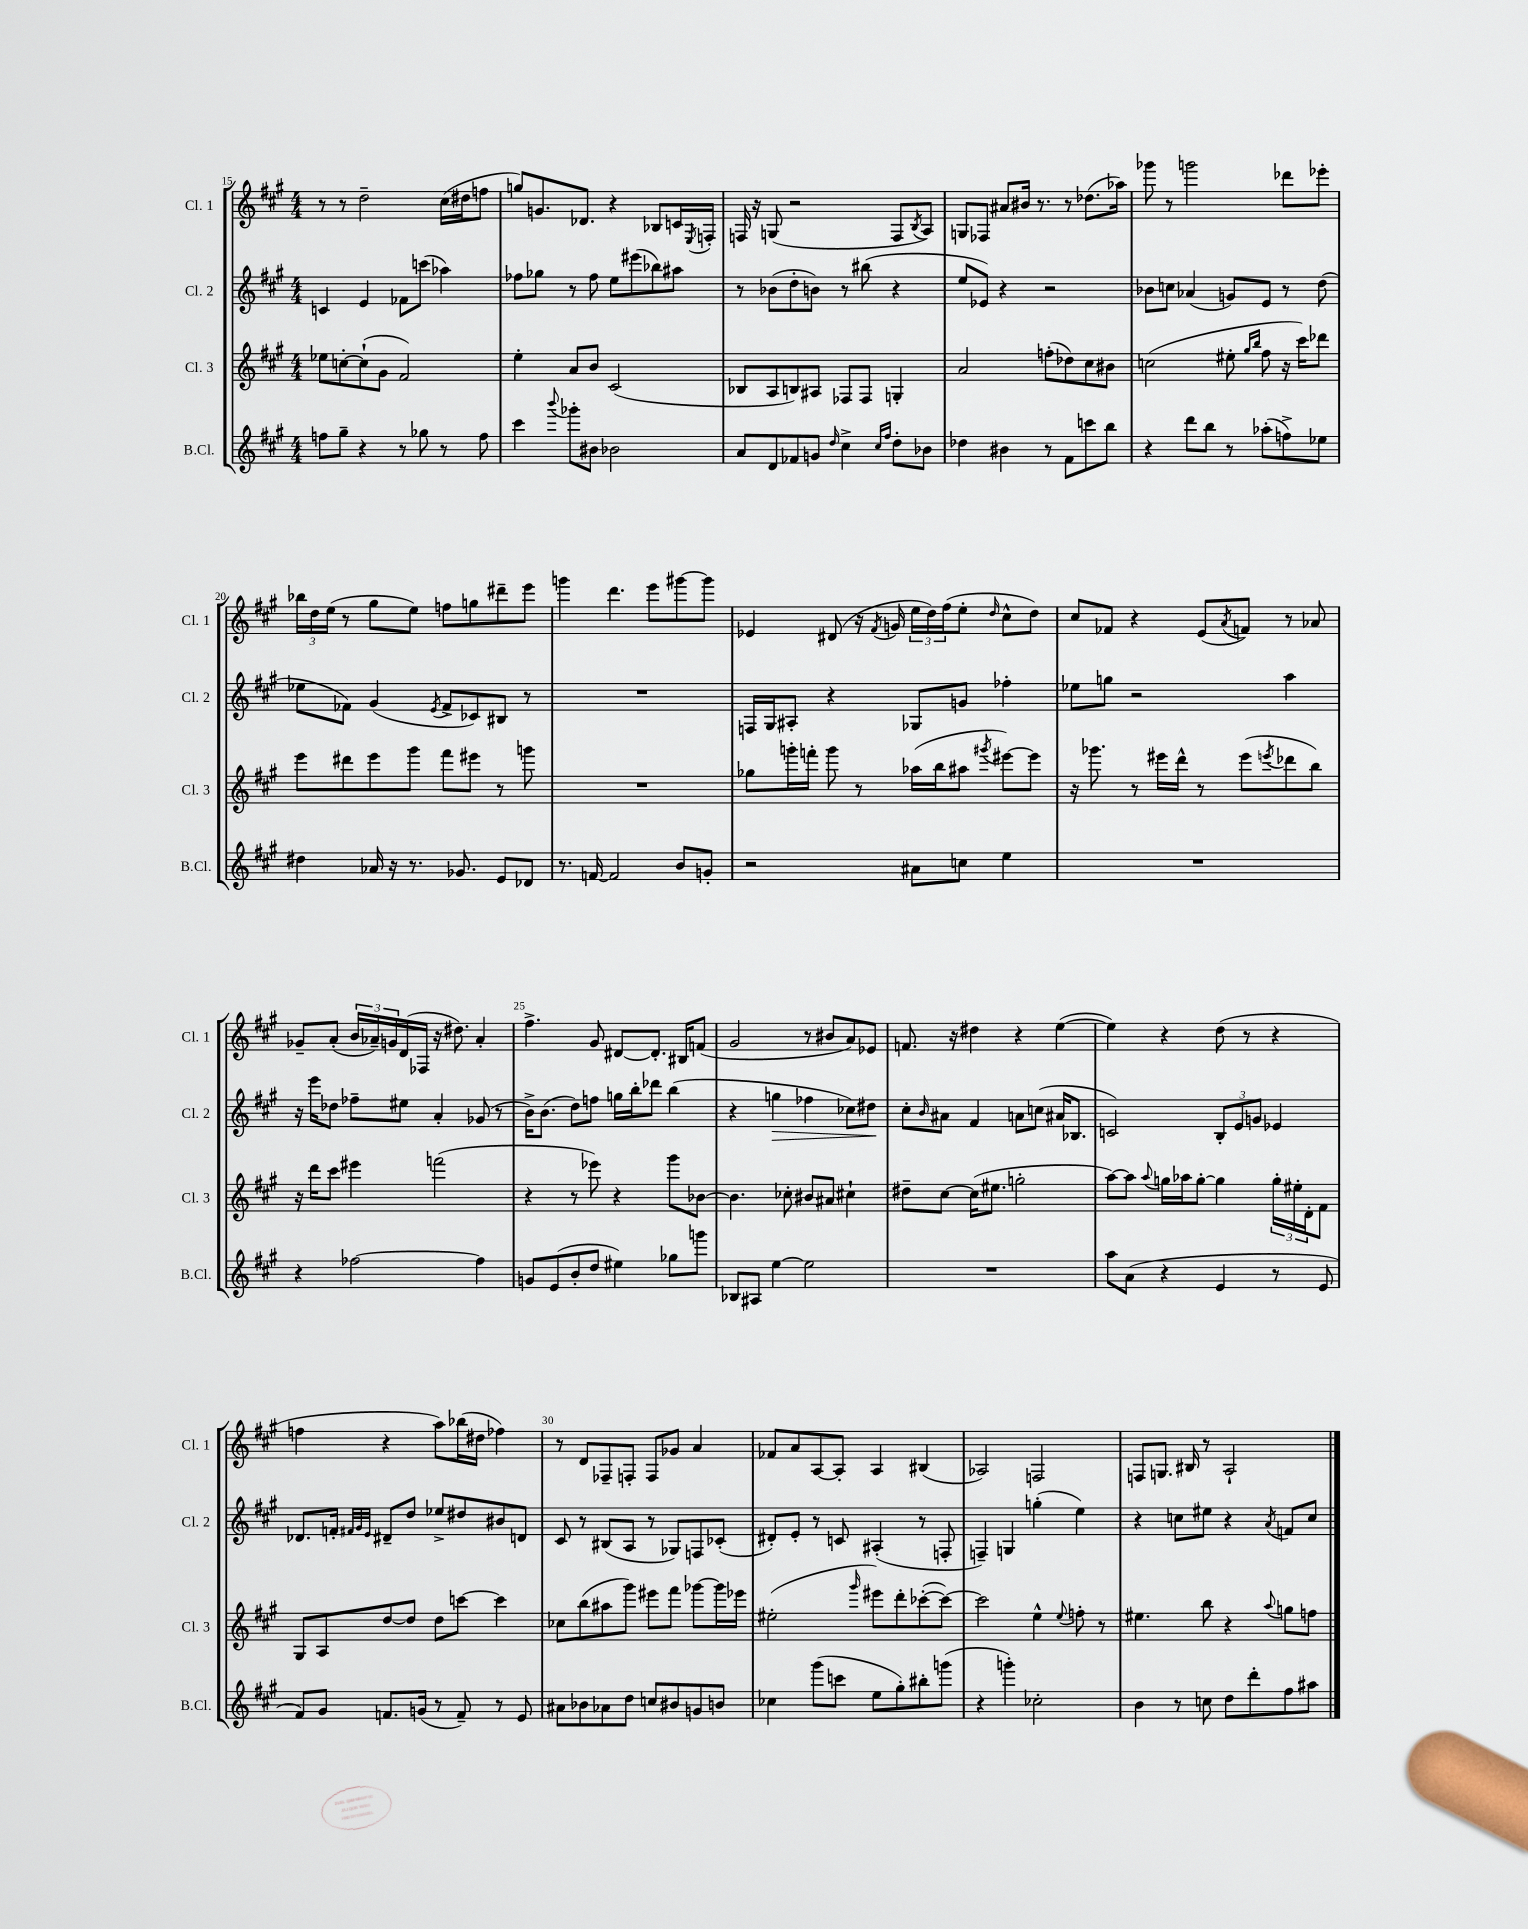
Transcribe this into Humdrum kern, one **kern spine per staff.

**kern	**kern	**kern	**kern
*staff4	*staff3	*staff2	*staff1
*clefG2	*clefG2	*clefG2	*clefG2
*k[f#c#g#]	*k[f#c#g#]	*k[f#c#g#]	*k[f#c#g#]
*M4/4	*M4/4	*M4/4	*M4/4
8ff	8ee-	4c	8r
8gg#~	[8cc'	.	8r
4r	(8cc`]	4e	2dd~
.	8g#	.	.
8r	2f#)	8f-	.
8gg-	.	(8ccc	.
8r	.	4aa-)	(16cc#
.	.	.	16dd#
8ff	.	.	8ff
=	=	=	=
4ccc#	4ee'	8ff-	8gg)
.	.	8gg-	8.g
8qqbbb	.	.	.
8ggg-'	8a	8r	.
.	.	.	8.d-
8b#	8b	8ff-	.
2b-	(2c#	8ee	4r
.	.	(8eee#	.
.	.	8bb-)	8B-
.	.	8aa#	16c
.	.	.	8qE
.	.	.	16F'
=	=	=	=
8a	8B-	8r	16F
.	.	.	16r
8d	8A	(8b-	(8G
8f-	8B)	8dd'	2r
8g	8A#	8b)	.
16qqdd	.	.	.
4cc#^	8F-	8r	.
.	8F-	(8bb#	.
16qqcc#	.	.	.
16qqff#	.	.	.
8dd'	4G'	4r	8F
.	.	.	8qB
8b-	.	.	8A)
=	=	=	=
4dd-	2a	8ee	8G
.	.	8e-)	8F-
4b#	.	4r	8a#
.	.	.	16b#
.	.	.	8.r
8r	(8ff'	2r	.
8f#	8dd-)	.	8r
8ccc	8cc#	.	(8.dd-
8bb	8b#	.	.
.	.	.	16aa-)
=	=	=	=
4r	(2cc	8b-	8ggg-
.	.	8cc	8r
8ddd	.	(4a-	2ggg
8bb	.	.	.
8r	8ee#'	8g)	.
.	16qqgg#	.	.
.	16qqbb	.	.
(8aa-'	8ff#	8e	.
8ff^)	16r	8r	8ddd-
.	16ccc#)	.	.
8ee-	8ddd-	(8dd	8eee-'
=	=	=	=
4dd#	8eee	8ee-	24bb-
.	.	.	24dd
.	.	.	(24ee
.	8ddd#	8f-)	8r
16a-	8eee	(4g#	8gg#
16r	.	.	.
8.r	8ggg#	.	8ee)
.	.	8qe	.
.	8fff#	8f-^	8ff
8.g-	.	.	.
.	8eee#	8c-)	8gg
8e	8r	8B#	8ddd#~
8d-	8ggg	8r	8eee
=	=	=	=
8.r	1r	1r	4ggg
[16f	.	.	.
2f]	.	.	4.ddd
.	.	.	8eee
8b	.	.	[8ggg#
8g'	.	.	8ggg#]
=	=	=	=
2r	8gg-	16F	4e-
.	.	16G#	.
.	16ggg'	8A#'	.
.	16fff'	.	.
.	8ggg	4r	(8d#
.	8r	.	16r
.	.	.	8qf#
.	.	.	16g
8a#	(16aa-	8G-	24ee
.	.	.	24dd)
.	16bb	.	.
.	.	.	(24ff#
8cc	8aa#	8g	8ee'
.	8qggg#	.	16qqdd
4ee	[8eee#)	4ff-'	8cc#^^
.	8eee#]	.	8dd)
=	=	=	=
1r	16r	8ee-	8cc#
.	8.ggg-	.	.
.	.	8gg	8f-
.	8r	2r	4r
.	16eee#	.	.
.	16ddd^^	.	.
.	8r	.	(8e
.	.	.	8qa
.	(8eee#	.	8f)
.	8qeee	.	.
.	8ddd-	4aa	8r
.	8bb)	.	8a-
=	=	=	=
4r	16r	16r	8g-~
.	16ddd	16eee	.
.	8ccc#	8dd-	(8a'
[2ff-	4eee#	8ff-~	24b
.	.	.	24a-~)
.	.	.	24g
.	.	8ee#	(16d
.	.	.	16F-
.	(2fff	4a'	16r
.	.	.	8.dd#)
4ff-]	.	(8g-	4a-'
.	.	8r	.
=	=	=	=
8g	4r	16b^)	4.ff#^
.	.	(8.b	.
(8e	.	.	.
8b'	8r	8dd)	.
8dd	8eee-)	8ff	8g#
4ee#)	4r	16gg	[8d#
.	.	16bb'	.
.	.	8ddd-	8.d#']
8gg-	8ggg#	(4bb	.
.	.	.	16B#
8ggg	[8b-	.	(8f
=	=	=	=
8B-	4.b-]	4r	2g#
8A#	.	.	.
[4ee	.	4gg	.
.	8cc-'	.	.
2ee]	8b#	4ff-	8r
.	8a#	.	8b#
.	4cc#`	8cc-)	8a)
.	.	8dd#	8e-
=	=	=	=
1r	8dd#~	8cc#'	8.f
.	.	16qqb	.
.	[8cc#	8a#	.
.	.	.	16r
.	(16cc#]	4f#	4dd#
.	8.ee#	.	.
.	2gg'	8a	4r
.	.	(8cc	.
.	.	16a#	([4ee
.	.	8.B-	.
=	=	=	=
8aa	[8aa)	2c)	4ee])
(8a	8aa]	.	.
.	8qqaa	.	.
4r	16gg	.	4r
.	16aa-	.	.
.	[8gg'	.	.
4e	4gg]	12B'	(8dd
.	.	12e	.
.	.	.	8r
.	.	12g	.
8r	24gg'	4e-	4r
.	24ee#'	.	.
.	24d'	.	.
8e	8f#	.	.
=	=	=	=
8f#)	8G#	8.d-	4ff
8g#	8A	.	.
.	.	16f'	.
.	.	32qqf#	.
.	.	32qqg#	.
.	.	32qqe	.
8.f	[8dd	8d#~	4r
.	8dd]	8dd	.
(16g	.	.	.
8r	8dd	8ee-^	8aa)
8f~)	[8ccc	8dd#	(16bb-
.	.	.	16dd#
8r	4ccc]	8b#	4ff-)
8e	.	8d	.
=	=	=	=
8a#	8cc-	8c#	8r
8b-	(8bb	8r	8d
8a-	8aa#	(8B#	8F-~
8dd	8ggg#)	8A	8F'
8cc	8eee#	8r	8F
8b#	8fff#	8G-)	8g-
8g	[8ggg-	8F	4a
8b	16ggg-]	(8c-'	.
.	16eee-	.	.
=	=	=	=
4cc-	(2ee#'	8d#')	8f-
.	.	8e'	8a
(8ggg#	.	8r	[8A
8ccc	.	8c	8A']
.	16qqggg#	.	.
8ee	8eee#)	(4A#'	4A
8gg#')	8ddd'	.	.
8bb#'	([8ccc-'	8r	(4B#
(8ggg	8ccc-_)	8F'	.
=	=	=	=
4r	2ccc-]	4F~)	2A-)
4ggg')	.	4G	.
2cc-'	4ee^^	(4gg'	2F
.	8qqee	.	.
.	8ff'	4ee)	.
.	8r	.	.
=	=	=	=
4b	4.ee#	4r	8F
.	.	.	8.G
8r	.	8cc	.
.	.	.	16B#
8cc	8bb	8ee#	8r
8dd	4r	4r	2A`
8ddd'	.	.	.
.	8qqaa	8qa	.
8ff#	8gg	8f	.
8aa#	8ff	8cc	.
==	==	==	==
*-	*-	*-	*-
